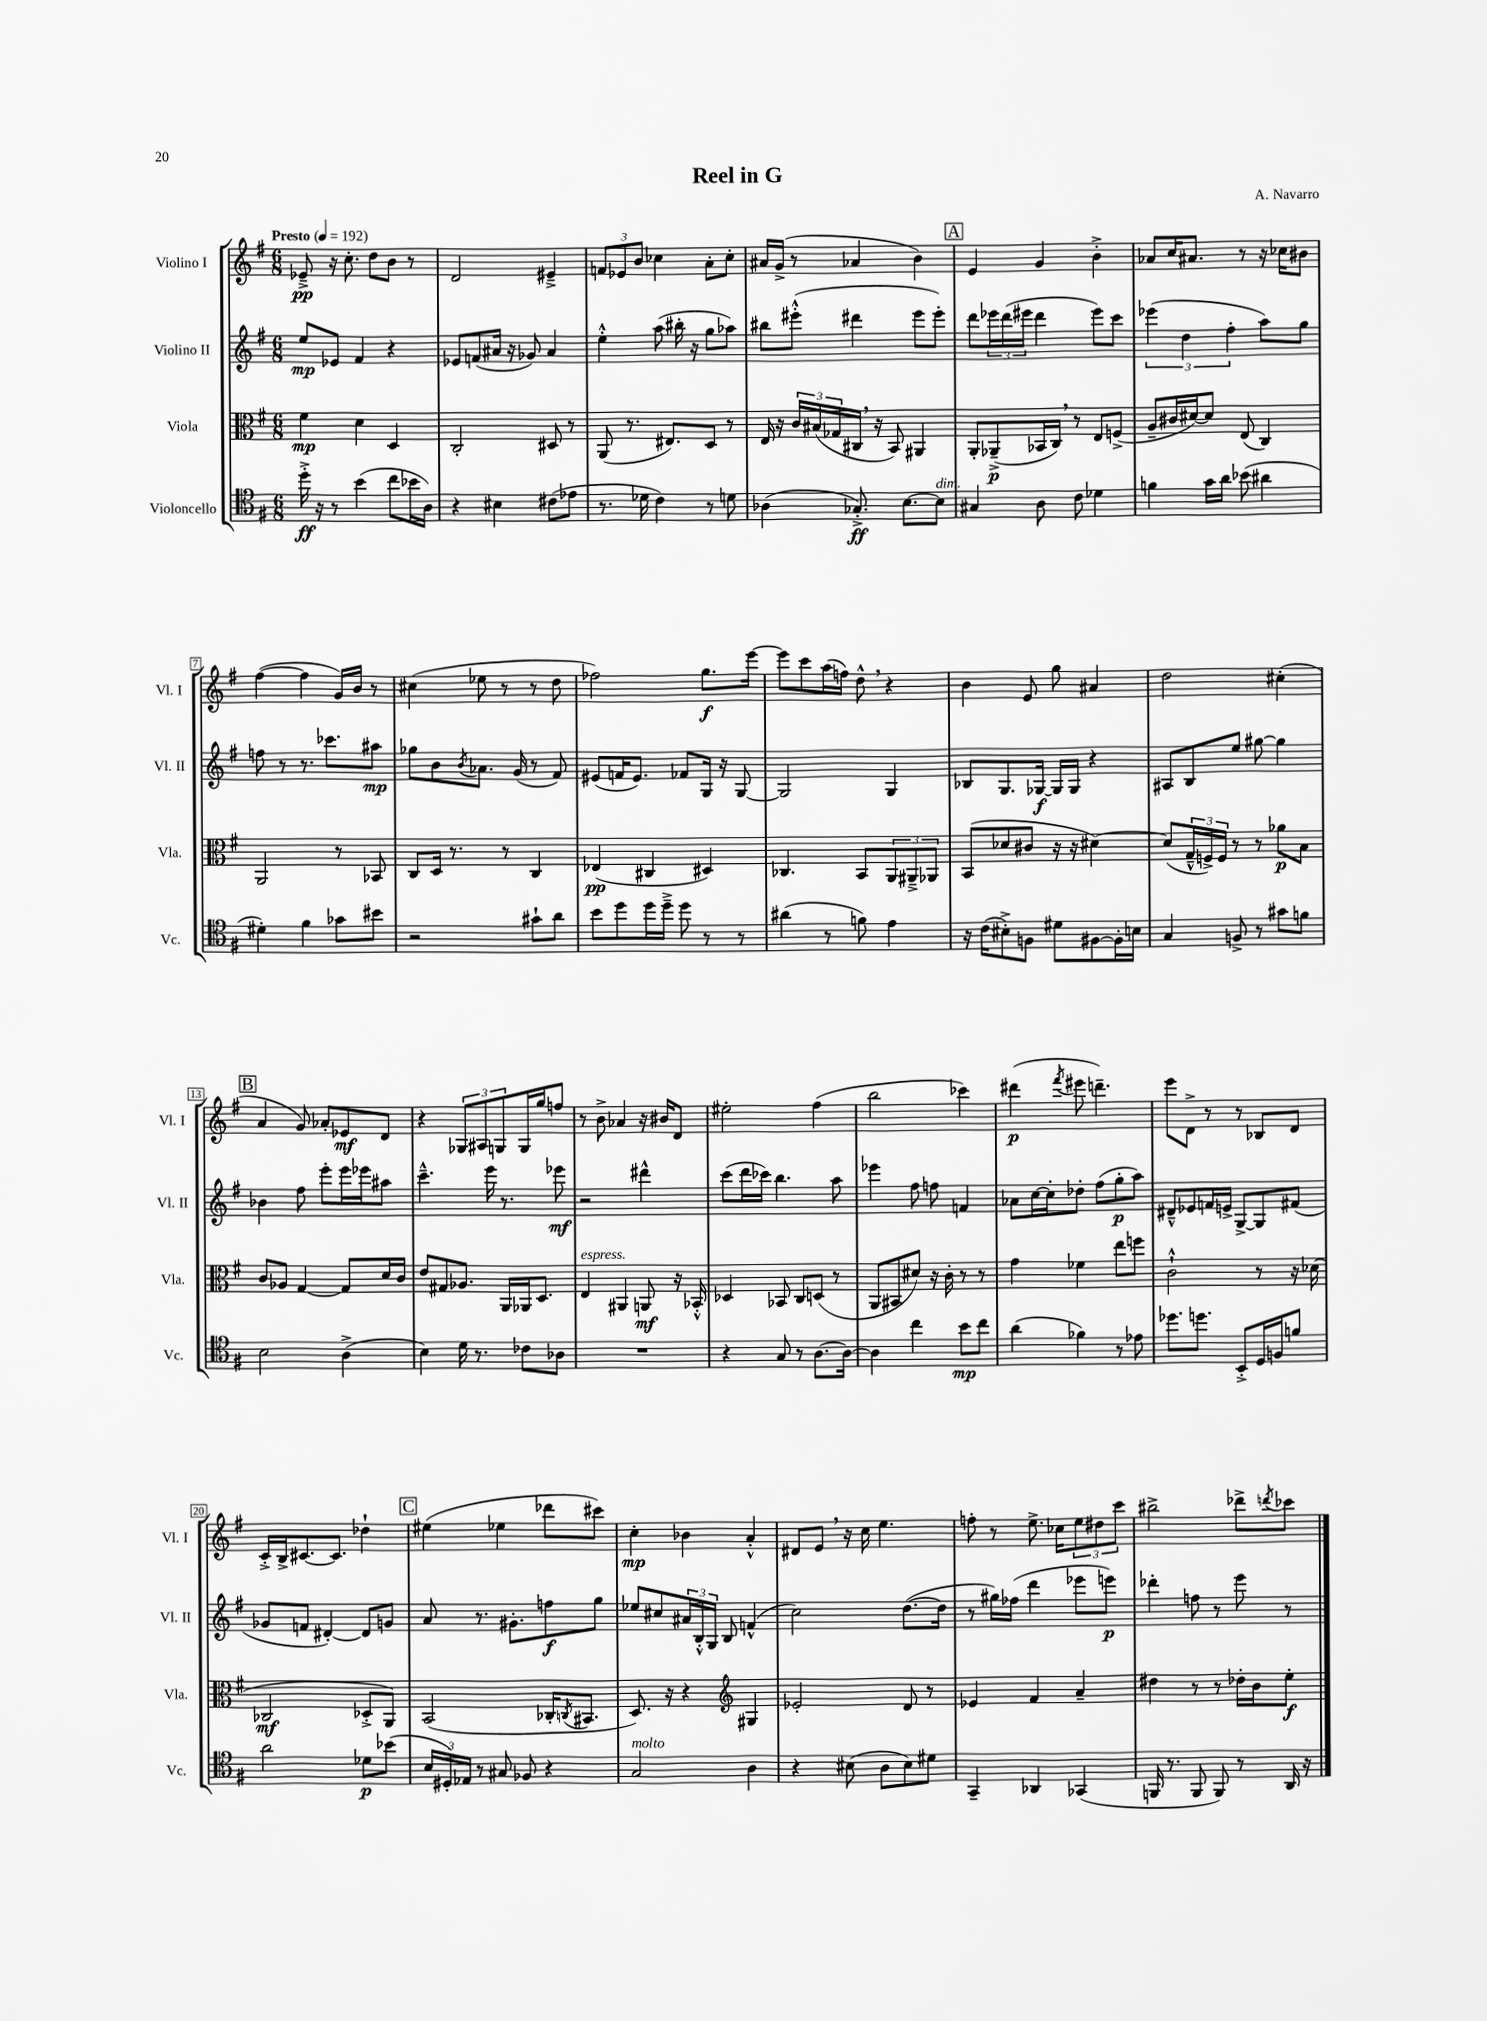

**kern	**dynam	**kern	**dynam	**kern	**dynam	**kern	**dynam
*part4	*part4	*part3	*part3	*part2	*part2	*part1	*part1
*staff4	*staff4	*staff3	*staff3	*staff2	*staff2	*staff1	*staff1
*I"Violoncello	*	*I"Viola	*	*I"Violino II	*	*I"Violino I	*
*I'Vc.	*	*I'Vla.	*	*I'Vl. II	*	*I'Vl. I	*
*clefC4	*	*clefC3	*	*clefG2	*	*clefG2	*
*k[f#]	*	*k[f#]	*	*k[f#]	*	*k[f#]	*
*M6/8	*	*M6/8	*	*M6/8	*	*M6/8	*
*MM192	*	*MM192	*	*MM192	*	*MM192	*
=1	=1	=1	=1	=1	=1	=1	=1
!	!	!	!	!	!	!LO:TX:a:B:t=Presto	!
16dd'^\	ff	4f#\	mp	8ee/L	mp	8e-X~^/	pp
16r	.	.	.	.	.	.	.
8r	.	.	.	8e-X/J	.	16r	.
.	.	.	.	.	.	8.cc'\	.
(4b\	.	4d\	.	4f#/	.	.	.
.	.	.	.	.	.	8dd\L	.
8cc\L	.	4D/	.	4r	.	8b\J	.
16b-X\L	.	.	.	.	.	8r	.
16A\JJ)	.	.	.	.	.	.	.
=2	=2	=2	=2	=2	=2	=2	=2
4r	.	2C'/	.	8e-X/L	.	2d/	.
.	.	.	.	(8fn/	.	.	.
4B#X\	.	.	.	16a#X/Jk	.	.	.
.	.	.	.	16r	.	.	.
.	.	.	.	8g-X/)	.	.	.
(8c#X\L	.	8D#X/	.	4a#/	.	4e#X~^/	.
8e-X\J	.	8r	.	.	.	.	.
=3	=3	=3	=3	=3	=3	=3	=3
8.r	.	(8AA/	.	4ee'^^\	.	12fn/L	.
.	.	.	.	.	.	12e-X/	.
.	.	8.r	.	.	.	.	.
.	.	.	.	.	.	12b/J	.
16d-X\	.	.	.	.	.	.	.
4c\)	.	.	.	(8aa\	.	4cc-X\	.
.	.	8.E#X/L)	.	.	.	.	.
.	.	.	.	16bb#X'\	.	.	.
.	.	.	.	16r	.	.	.
8r	.	8D/J	.	8gg\L	.	8a'\L	.
8dn\	.	8r	.	8aa-X\J)	.	8cc-'\J	.
=4	=4	=4	=4	=4	=4	=4	=4
(4A-X\	.	16E/	.	8bb#X\L	.	16a#X/LL	.
.	.	16r	.	.	.	(16g^/JJ	.
.	.	24c/LL	.	(8eee#X'^^\J	.	8r	.
.	.	(24B#X/	.	.	.	.	.
.	.	24G-X/	.	.	.	.	.
8.G-X'^/)	ff	16C#X,/JJ	.	4ddd#X\	.	4a-X/	.
.	.	16r	.	.	.	.	.
.	.	8BB/)	.	.	.	.	.
[8.B\L	.	.	.	.	.	.	.
.	.	4AA#X/	.	8eee#\L	.	4b\)	.
!LO:TX:a:i:t=dim.	!	!	!	!	!	!	!
8B\J]	.	.	.	8eee#'\J)	.	.	.
!!LO:REH:place=s1:t=A
=5	=5	=5	=5	=5	=5	=5	=5
4G#X/	.	8AA'/L	.	8ddd\L	.	4e/	.
.	.	(8AA-X~^/	p	24eee-X\L	.	.	.
.	.	.	.	(24ddd\	.	.	.
.	.	.	.	24eee#X\JJ	.	.	.
8A\	.	16BB-X/L	.	4ddd\	.	4g/	.
.	.	16C,/JJ)	.	.	.	.	.
8c\	.	8r	.	.	.	.	.
4d-X\	.	8E/L	.	8eee#\L)	.	4b'^\	.
.	.	(8Fn^/J	.	8ccc\J	.	.	.
=6	=6	=6	=6	=6	=6	=6	=6
4fn\	.	8A~/L	.	(6eee-X\	.	8a-X/L	.
.	.	16c#X/L	.	.	.	16cc/K	.
.	.	.	.	6dd\	.	.	.
.	.	[16d#X/J)	.	.	.	8.a#X/J	.
16g\LL	.	8d#/J]	.	.	.	.	.
16a\JJ	.	.	.	.	.	.	.
.	.	.	.	6ff#'\	.	.	.
(8b-X\	.	(8E/	.	.	.	8r	.
4a#X\	.	4C/)	.	8aa\L)	.	16r	.
.	.	.	.	.	.	16cc-X\KL	.
.	.	.	.	8gg\J	.	8b#X\J	.
!!LO:LB:g=z
=7	=7	=7	=7	=7	=7	=7	=7
4d#X'\)	.	2AA/	.	8ffn\	.	([4ff#\	.
.	.	.	.	8r	.	.	.
4f#\	.	.	.	8.r	.	4ff#\]	.
.	.	.	.	8.ccc-X\L	.	.	.
8g-X\L	.	8r	.	.	.	16g/LL)	.
.	.	.	.	.	.	16b/JJ	.
8b#X\J	.	8BB-X/	.	8aa#X\J	mp	8r	.
=8	=8	=8	=8	=8	=8	=8	=8
2r	.	8C/L	.	8gg-X\L	.	(4cc#X\	.
.	.	16D/Jk	.	8b\	.	.	.
.	.	8.r	.	.	.	.	.
.	.	.	.	8qb/	.	.	.
.	.	.	.	8.a-X\J	.	8ee-X\	.
.	.	8r	.	.	.	8r	.
.	.	.	.	(16g/	.	.	.
8g#X`\L	.	4C/	.	8r	.	8r	.
8a\J	.	.	.	8f#/)	.	8dd\	.
=9	=9	=9	=9	=9	=9	=9	=9
8b\L	.	(4E-X/	pp	(8e#X/L	.	2ff-X\)	.
8dd\	.	.	.	16fn/K	.	.	.
.	.	.	.	8.e#/J)	.	.	.
16dd\L	.	4C#X/	.	.	.	.	.
16dd~^\JJ	.	.	.	.	.	.	.
8dd\	.	.	.	8f-X/L	.	.	.
8r	.	4D#X/)	.	16G/Jk	.	8.gg\L	f
.	.	.	.	16r	.	.	.
8r	.	.	.	[8G/	.	.	.
.	.	.	.	.	.	[16eee\Jk	.
=10	=10	=10	=10	=10	=10	=10	=10
(4a#X\	.	4.C-X/	.	2G/]	.	8eee\L]	.
.	.	.	.	.	.	8ccc\	.
8r	.	.	.	.	.	(16aa\L	.
.	.	.	.	.	.	16ffn\JJ)	.
8fn\)	.	8BB/L	.	.	.	8dd^^,\	.
4e\	.	12AA/	.	4G/	.	4r	.
.	.	12AA#X~^/	.	.	.	.	.
.	.	12AA-X/J	.	.	.	.	.
=11	=11	=11	=11	=11	=11	=11	=11
16r	.	(8BB/L	.	8B-X/L	.	4b\	.
(16c\KL	.	.	.	.	.	.	.
8B#X'^\)	.	8d-X/	.	8.G/	.	.	.
8Fn\J	.	8c#X/J	.	.	.	8e/	.
.	.	.	.	[16G-X/Jk	f	.	.
8d#X\L	.	16r	.	16G-/LL]	.	8gg\	.
.	.	16r	.	16G-/JJ	.	.	.
[8F#X\	.	[4d#X\)	.	4r	.	4a#X/	.
16F#'\L]	.	.	.	.	.	.	.
16Bn\JJ	.	.	.	.	.	.	.
=12	=12	=12	=12	=12	=12	=12	=12
4G/	.	(8d#/L]	.	8A#X/L	.	2dd\	.
.	.	24G~^^/L	.	8B/	.	.	.
.	.	24Fn^/)	.	.	.	.	.
.	.	24F/JJ	.	.	.	.	.
8Fn^/	.	8r	.	8ee/J	.	.	.
8r	.	8r	.	[8gg#X\	.	.	.
8g#X\L	.	8a-X\L	p	4gg#\]	.	(4cc#X'\	.
8fn\J	.	8B\J	.	.	.	.	.
!!LO:LB:g=z
!!LO:REH:place=s1:t=B
=13	=13	=13	=13	=13	=13	=13	=13
2B\	.	8c/L	.	4b-X\	.	4a/	.
.	.	8A-X/J	.	.	.	.	.
.	.	[4G/	.	8ff#\	.	8g/)	.
.	.	.	.	8eee'\L	.	8a-X'/L	.
(4A^\	.	8G/L]	.	16eee\L	.	8e-X/	mf
.	.	.	.	16eee-X\J	.	.	.
.	.	16d/L	.	8aa#X\J	.	8d/J	.
.	.	16c/JJ	.	.	.	.	.
=14	=14	=14	=14	=14	=14	=14	=14
4B\)	.	8e/L	.	4.ccc~^^\	.	4r	.
.	.	8G#X/	.	.	.	.	.
16d\	.	8.A-X/J	.	.	.	12G-X/L	.
8.r	.	.	.	.	.	.	.
.	.	.	.	.	.	12A#X/	.
.	.	.	.	16eee\	.	.	.
.	.	.	.	.	.	12Gn/	.
.	.	16AA/LL	.	8.r	.	.	.
8c-X\L	.	16AA-X/J	.	.	.	16G/L	.
.	.	8.D/J	.	.	.	16gg/J	.
8A-X\J	.	.	.	8eee-X\	mf	8ffn/J	.
=15	=15	=15	=15	=15	=15	=15	=15
!	!	!LO:TX:a:i:t=espress.	!	!	!	!	!
2.r	.	4E/	.	2r	.	8r	.
.	.	.	.	.	.	8b^\	.
.	.	4AA#X/	.	.	.	4a-X/	.
.	.	8AAn/	mf	4ddd#X^^\	.	16r	.
.	.	.	.	.	.	16b#X/KL	.
.	.	16r	.	.	.	8d/J	.
.	.	16BB-X'^^/	.	.	.	.	.
=16	=16	=16	=16	=16	=16	=16	=16
4r	.	4D-X/	.	(8ccc\L	.	2ee#X'\	.
.	.	.	.	16ddd\L	.	.	.
.	.	.	.	16ccc-X\JJ)	.	.	.
8G/	.	8BB-X/	.	4.bb\	.	.	.
8r	.	8C/L	.	.	.	.	.
[8.A\L	.	(8Dn/J	.	.	.	(4ff#\	.
.	.	8r	.	8aa\	.	.	.
16A\Jk_	.	.	.	.	.	.	.
=17	=17	=17	=17	=17	=17	=17	=17
4A\]	.	8AA/L	.	4eee-X\	.	2bb\	.
.	.	8BB#X/	.	.	.	.	.
4cc\	.	8d#X/J)	.	8ff#\	.	.	.
.	.	16r	.	8ffn\	.	.	.
.	.	16c'\	.	.	.	.	.
8b\L	mp	8r	.	4fn/	.	4ccc-X\)	.
8cc\J	.	8r	.	.	.	.	.
=18	=18	=18	=18	=18	=18	=18	=18
(4a\	.	4g\	.	8a-X\L	.	(4ddd#X\	p
.	.	.	.	[16cc\L	.	.	.
.	.	.	.	16cc'\J]	.	.	.
.	.	.	.	.	.	8qfff#/	.
4f-X\)	.	4f-X\	.	8dd-X'\J	.	8eee#X\	.
.	.	.	.	(8ff#\L	.	4.dddn~\)	.
8r	.	8ee\L	.	8gg'\	p	.	.
8e-X\	.	8ffn\J	.	8aa\J)	.	.	.
=19	=19	=19	=19	=19	=19	=19	=19
8.dd-X\L	.	2c`^^\	.	8d#X~^^/L	.	8eee\L	.
.	.	.	.	8e-X/	.	8d^\J	.
8.ddn\J	.	.	.	.	.	.	.
.	.	.	.	16fn/L	.	8r	.
.	.	.	.	16en^/JJ	.	.	.
8BB'^/L	.	.	.	[8G^/L	.	8r	.
16D/L	.	8r	.	8G/]	.	8B-X/L	.
16Fn/J	.	.	.	.	.	.	.
8fn/J	.	16r	.	(8f#X/J	.	8d/J	.
.	.	(16d-X\	.	.	.	.	.
!!LO:LB:g=z
=20	=20	=20	=20	=20	=20	=20	=20
2a\	.	2C-X/	mf	8g-X/L	.	16c'^/LL	.
.	.	.	.	.	.	16B^/J	.
.	.	.	.	8fn/J	.	[8.c#X/	.
.	.	.	.	[4d#X'/)	.	.	.
.	.	.	.	.	.	8.c#/J]	.
8d-X\L	p	8D-X'^/L	.	8d#/L]	.	4dd-X`\	.
(8b-X\J	.	8AA/J)	.	8gn/J	.	.	.
!!LO:REH:place=s1:t=C
=21	=21	=21	=21	=21	=21	=21	=21
24B/LL	.	(2BB/	.	8a/	.	(4ee#X\	.
24D#X'/)	.	.	.	.	.	.	.
24E-X/JJ	.	.	.	.	.	.	.
8r	.	.	.	8.r	.	.	.
8G#X/	.	.	.	.	.	4ee-X\	.
.	.	.	.	8.g#X'\L	.	.	.
8F-X/	.	.	.	.	.	.	.
4r	.	16C-X'/KL	.	8ffn\	f	8ddd-X\L	.
.	.	8qCn/	.	.	.	.	.
.	.	8.BB#X/J	.	.	.	.	.
.	.	.	.	8gg\J	.	8ccc#X\J)	.
=22	=22	=22	=22	=22	=22	=22	=22
!LO:TX:a:i:t=molto	!	!	!	!	!	!	!
2G/	.	8.D/)	.	8ee-X/L	.	4cc'\	mp
.	.	.	.	8cc#X/	.	.	.
.	.	16r	.	.	.	.	.
.	.	4r	.	24a#X/L	.	4b-X\	.
.	.	.	.	24B'^^/	.	.	.
.	.	.	.	24G/JJ	.	.	.
.	.	.	.	8B/	.	.	.
*	*	*clefG2	*	*	*	*	*
4A\	.	4G#X/	.	(4fn^^/	.	4a'^^/	.
=23	=23	=23	=23	=23	=23	=23	=23
4r	.	2e-X'/	.	2cc\)	.	8d#X/L	.
.	.	.	.	.	.	8e,/J	.
(8B#X\	.	.	.	.	.	16r	.
.	.	.	.	.	.	16cc\	.
8A\L	.	.	.	.	.	4.ee\	.
8B#\)	.	8d/	.	([8.dd\L	.	.	.
8d#X\J	.	8r	.	.	.	.	.
.	.	.	.	16dd\Jk]	.	.	.
=24	=24	=24	=24	=24	=24	=24	=24
4GG~/	.	4e-X/	.	8r	.	8ffn'\	.
.	.	.	.	16gg#X\LL)	.	8r	.
.	.	.	.	(16ff-X\JJ	.	.	.
4AA-X/	.	4f#/	.	4ddd\	.	8.ee^\	.
.	.	.	.	.	.	16cc-X\KL	.
(4GG-X/	.	4a~/	.	8eee-X\L	.	12ee\	.
.	.	.	.	.	.	12dd#X\	.
.	.	.	.	8eeen\J)	p	.	.
.	.	.	.	.	.	12ccc\J	.
=25	=25	=25	=25	=25	=25	=25	=25
16FFn/	.	4dd#X\	.	4ddd-X'\	.	2bb#X^\	.
8.r	.	.	.	.	.	.	.
8FF/	.	8r	.	8ffn\	.	.	.
8FF/)	.	8r	.	8r	.	.	.
8r	.	16dd-X'\LL	.	8eee\	.	8ddd-X^\L	.
.	.	16b\J	.	.	.	.	.
.	.	.	.	.	.	8qdddn/	.
16AA/	.	8ee'\J	f	8r	.	8ccc-X\J	.
16r	.	.	.	.	.	.	.
==	==	==	==	==	==	==	==
*-	*-	*-	*-	*-	*-	*-	*-
